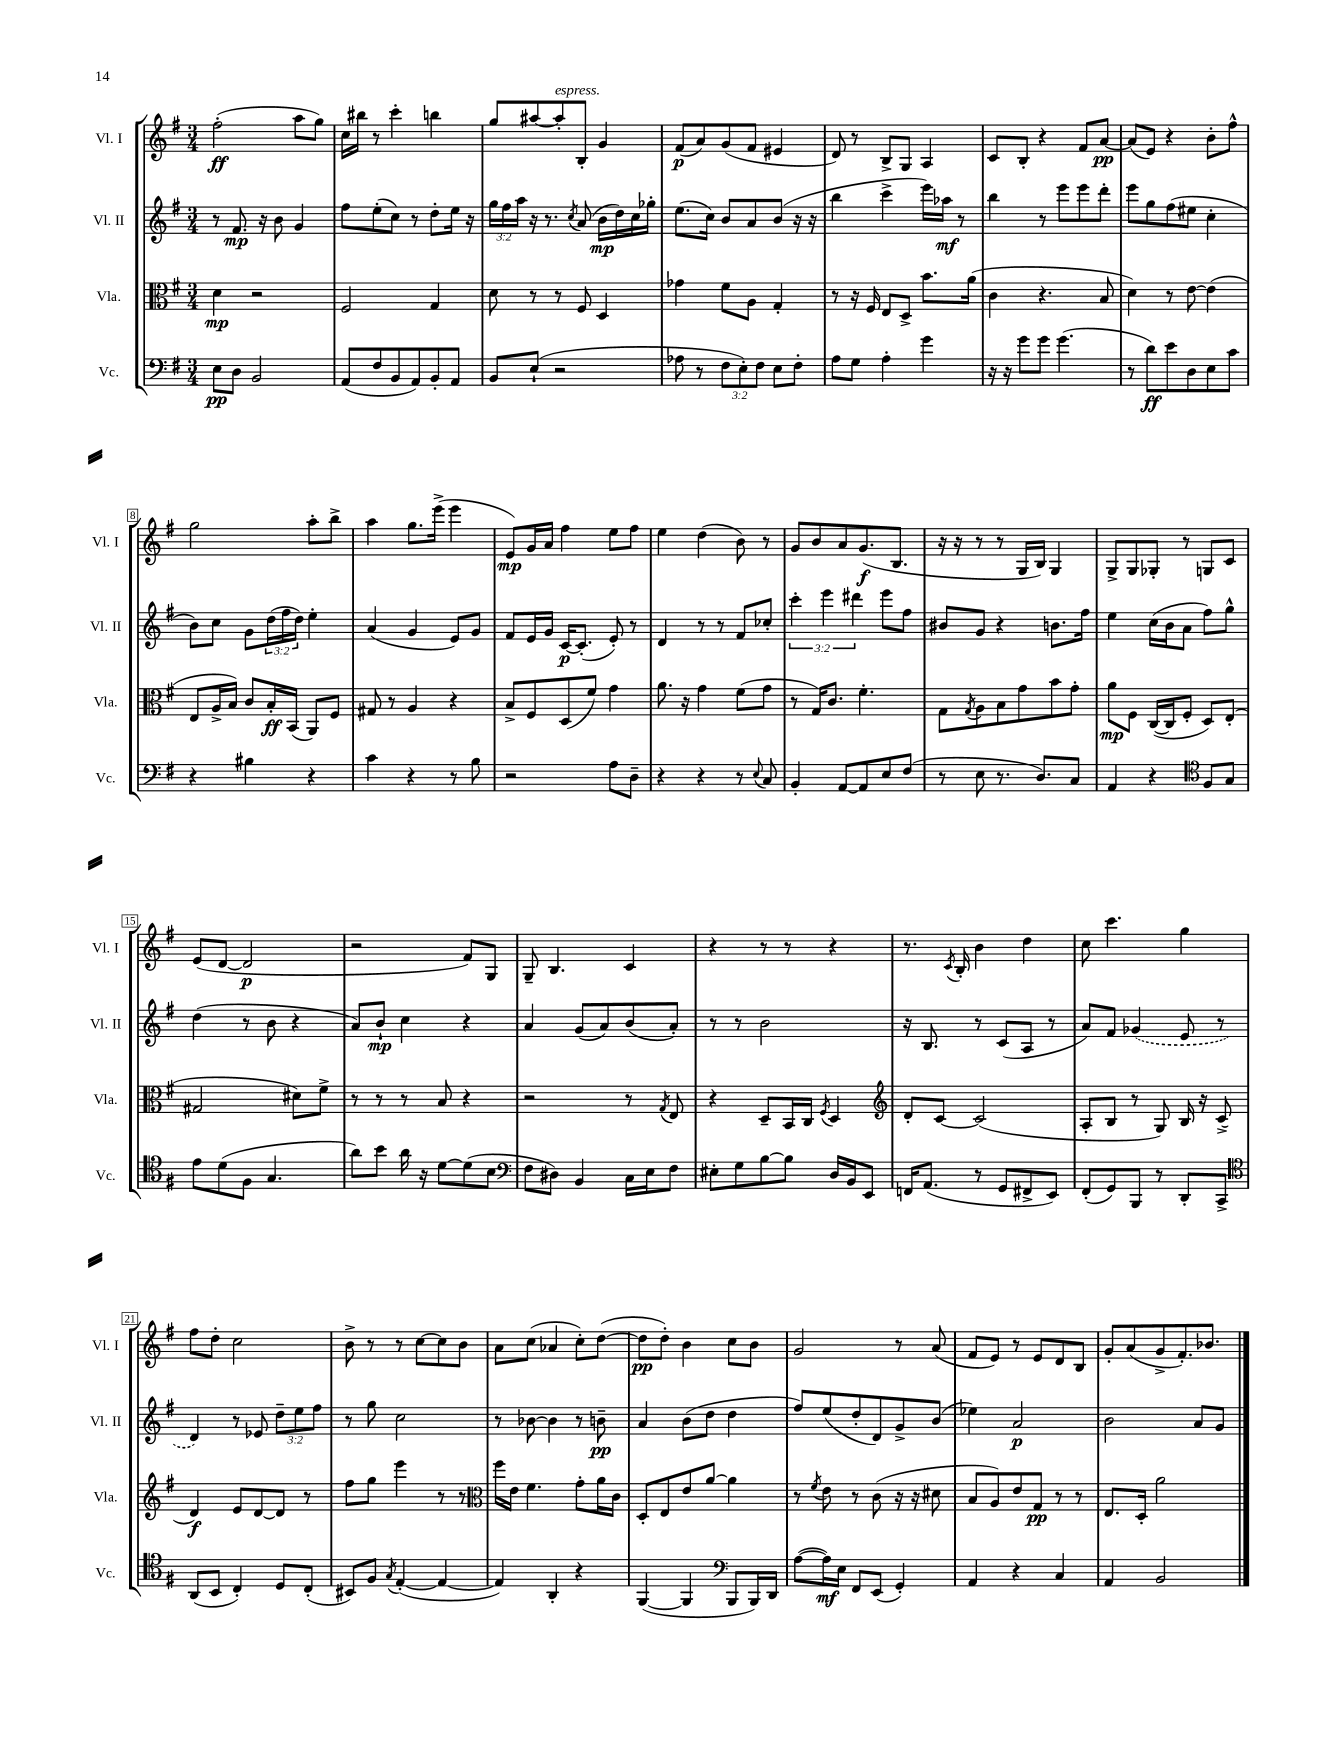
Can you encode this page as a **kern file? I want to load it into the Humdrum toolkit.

**kern	**kern	**kern	**kern
*staff4	*staff3	*staff2	*staff1
*clefF4	*clefC3	*clefG2	*clefG2
*k[f#]	*k[f#]	*k[f#]	*k[f#]
*M3/4	*M3/4	*M3/4	*M3/4
8E\L	4d\	8r	(2ff#'\
8D\J	.	8.f#/	.
2BB/	2r	.	.
.	.	16r	.
.	.	8b\	.
.	.	4g/	8aa\L
.	.	.	8gg\J)
=	=	=	=
(8AA/L	2F#/	8ff#\L	16cc\LL
.	.	.	16bb#\JJ
8F#/	.	(8ee'\	8r
8BB/	.	8cc\J)	4ccc'\
8AA/)	.	8r	.
8BB'/	4G/	8dd'\L	4bb\
8AA/J	.	16ee\Jk	.
.	.	16r	.
=	=	=	=
8BB/L	8d\	24gg\LL	8gg/L
.	.	24ff#\	.
.	.	24aa\JJ	.
(8E`/J	8r	16r	[8aa#/
.	.	8.r	.
2r	8r	.	8aa#'/]
.	.	8qcc/	.
.	8F#/	(8a/	8B'/J
.	4D/	16b\LL	4g/
.	.	16dd\)	.
.	.	16cc\	.
.	.	16gg-'\JJ	.
=	=	=	=
8A-\	4g-\	(8.ee\L	(8f#/L
8r	.	.	8a/)
.	.	16cc\Jk)	.
12F#\L	8f#\L	8b/L	(8g/
12E'\)	.	.	.
.	8A\J	8a/	8f#/J
12F#\J	.	.	.
8E\L	4G'/	(8b/J	4e#/
8F#'\J	.	16r	.
.	.	16r	.
=	=	=	=
8A\L	8r	4bb\	8d/)
8G\J	16r	.	8r
.	16F#/	.	.
4A'\	8E/L	4ccc^\	8B^/L
.	8D^/J	.	8G/J
4g\	8.b\L	16eee\LL)	4A/
.	.	16aa-\JJ	.
.	.	8r	.
.	(16a\Jk	.	.
=	=	=	=
16r	4c\	4bb\	8c/L
16r	.	.	.
8g\L	.	.	8B'/J
8g\J	4.r	8r	4r
(4.g\	.	8eee\L	.
.	.	8eee\	8f#/L
.	8B/	8ddd'\J	[8a/J
=	=	=	=
8r	4d\)	8eee\L	(8a/]L
8d\L)	.	8gg\	8e/J)
8e\	8r	(8ff#\	4r
8D\	[8e\	8ee#\J	.
8E\	(4e\]	4cc'\	8b'\L
8c\J	.	.	8ff#^^\J
=	=	=	=
4r	8E/L	8b\L)	2gg\
.	16A^/L	8cc\J	.
.	16B/JJ)	.	.
4B#\	8c/L	8g\L	.
.	16B'/L	(24dd\L	.
.	.	24ff#\	.
.	(16BB/JJ	.	.
.	.	24dd\JJ)	.
4r	8AA/L)	4ee'\	8aa'\L
.	8F#/J	.	8bb^\J
=	=	=	=
4c\	8G#/	(4a/	4aa\
.	8r	.	.
4r	4A/	4g/	8.gg\L
.	.	.	(16eee^\Jk
8r	4r	8e/L)	4eee\
8B\	.	8g/J	.
=	=	=	=
2r	8B^/L	8f#/L	8e/L)
.	8F#/	16e/L	16g/L
.	.	16g/JJ	16a/JJ
.	(8D/	[16c/LK	4ff#\
.	.	(8.c'/]J	.
.	8f#/J)	.	.
8A\L	4g\	8e'/)	8ee\L
8D~\J	.	8r	8ff#\J
=	=	=	=
4r	8.a\	4d/	4ee\
.	16r	.	.
4r	4g\	8r	(4dd\
.	.	8r	.
8r	(8f#\L	8f#/L	8b\)
8qqE/	.	.	.
8C/	8g\J	8cc-'/J	8r
=	=	=	=
4BB'/	8r	6ccc'\	8g/L
.	16G/LK)	.	8b/
.	.	6eee\	.
.	8.c/J	.	.
[8AA/L	.	.	8a/
.	.	6ddd#\	.
8AA/]	4.f#'\	.	(8.g/
8E/	.	8eee\L	.
.	.	.	8.B/J
(8F#/J	.	8ff#\J	.
=	=	=	=
8r	8G\L	8b#/L	16r
.	.	.	16r
.	8qG/	.	.
8E\	8A\	8g/J	8r
8.r	8B\	4r	8r
.	8g\	.	16G/LL
8.D/L)	.	.	16B/JJ)
.	8b\	8.b\L	4G/
8C/J	8g'\J	.	.
.	.	16ff#\Jk	.
=	=	=	=
4AA/	8a\L	4ee\	8G^/L
.	8F#\J	.	8G/
4r	([16C/LL	(16cc\LL	8G-'/J
.	16C/]J	16b\J	.
.	8F#'/J	8a\J	8r
*clefC4	*	*	*
8F#/L	8D/L)	8ff#\L)	8G/L
8G/J	(8E'/J	8gg^^\J	8c/J
=	=	=	=
8e\L	2G#/	(4dd\	(8e/L
(8d\	.	.	[8d/J
8F#\J	.	8r	2d/]
4.G/	.	8b\	.
.	8d#\L)	4r	.
.	8f#^\J	.	.
=	=	=	=
8a\L)	8r	8a/L)	2r
8b\J	8r	8b`/J	.
16a\	8r	4cc\	.
16r	.	.	.
[8d\L	8B/	.	.
(8d\]	4r	4r	8f#/L)
8B\J	.	.	8G/J
=	=	=	=
*clefF4	*	*	*
8F#\L	2r	4a/	8G~/
8D#\J)	.	.	4.B/
4BB/	.	(8g/L	.
.	.	8a/)	.
16C\LL	8r	(8b/	4c/
16E\J	.	.	.
.	8qG/	.	.
8F#\J	8E/	8a'/J)	.
=	=	=	=
8E#'\L	4r	8r	4r
8G\	.	8r	.
[8B\	8D~/L	2b\	8r
8B\]J	16BB/L	.	8r
.	16C/JJ	.	.
.	8qF#/	.	.
16D/LL	4D/	.	4r
16BB/J	.	.	.
8EE/J	.	.	.
=	=	=	=
*	*clefG2	*	*
16FF/LK	8d'/L	16r	8.r
(8.AA/J	.	8.B/	.
.	[8c/J	.	.
.	.	.	8qc/
.	.	.	16B'/
8r	(2c/]	8r	4b\
8GG/L	.	(8c/L	.
8FF#^/	.	8A/J	4dd\
8EE/J)	.	8r	.
=	=	=	=
(8FF#'/L	8A'/L	8a/L)	8cc\
8GG/)	8B/J	8f#/J	4.ccc\
8BBB/J	8r	(4g-/	.
8r	8G/)	.	.
8DD'/L	16B/	8e/	4gg\
.	16r	.	.
8CC^/J	(8c^/	8r	.
=	=	=	=
*clefC4	*	*	*
(8AA/L	4d/)	4d/)	8ff#\L
8BB/J	.	.	8dd'\J
4C'/)	8e/L	8r	2cc\
.	[8d/	8e-/	.
8D/L	8d/]J	12dd~\L	.
.	.	12ee\	.
(8C'/J	8r	.	.
.	.	12ff#\J	.
=	=	=	=
8BB#/L)	8ff#\L	8r	8b^\
8F#/J	8gg\J	8gg\	8r
8qG/	.	.	.
([4E'/	4eee\	2cc\	8r
.	.	.	[8cc\L
4E/_	8r	.	8cc\]
.	8r	.	8b\J
=	=	=	=
*	*clefC3	*	*
4E/])	16ff#\LL	8r	8a\L
.	16e\JJ	.	.
.	4.f#\	[8b-\	(8cc\J
4AA'/	.	4b-\]	4a-/
4r	8g'\L	8r	8cc'\L)
.	16a\L	8b~\	([8dd\J
.	16c\JJ	.	.
=	=	=	=
([4FF#/	8D'/L	4a/	8dd\]L
.	8E/	.	8dd'\J)
4FF#/]	8e/	(8b\L	4b\
.	[8a/J	8dd\J	.
*clefF4	*	*	*
8BBB/L	4a\]	4dd\	8cc\L
16BBB/L)	.	.	8b\J
16DD/JJ	.	.	.
=	=	=	=
([8A\L	8r	8ff#/L)	2g/
.	8qf#/	.	.
16A\]L)	8e\	(8ee/	.
16E\JJ	.	.	.
8FF#/L	8r	8dd'/	.
(8EE/J	(8c\	8d/)	.
4GG'/)	16r	8g^/	8r
.	16r	.	.
.	8d#\	(8b/J	(8a/
=	=	=	=
4AA/	8B/L	4ee-\)	8f#/L
.	8A/)	.	8e/J)
4r	8e/	2a/	8r
.	8G/J	.	8e/L
4C/	8r	.	8d/
.	8r	.	8B/J
=	=	=	=
4AA/	8.E/L	2b\	8g'/L
.	.	.	(8a/
.	16D'/Jk	.	.
2BB/	2a\	.	8g^/
.	.	.	8.f#'/)
.	.	8a/L	.
.	.	.	8.b-/J
.	.	8g/J	.
==	==	==	==
*-	*-	*-	*-
